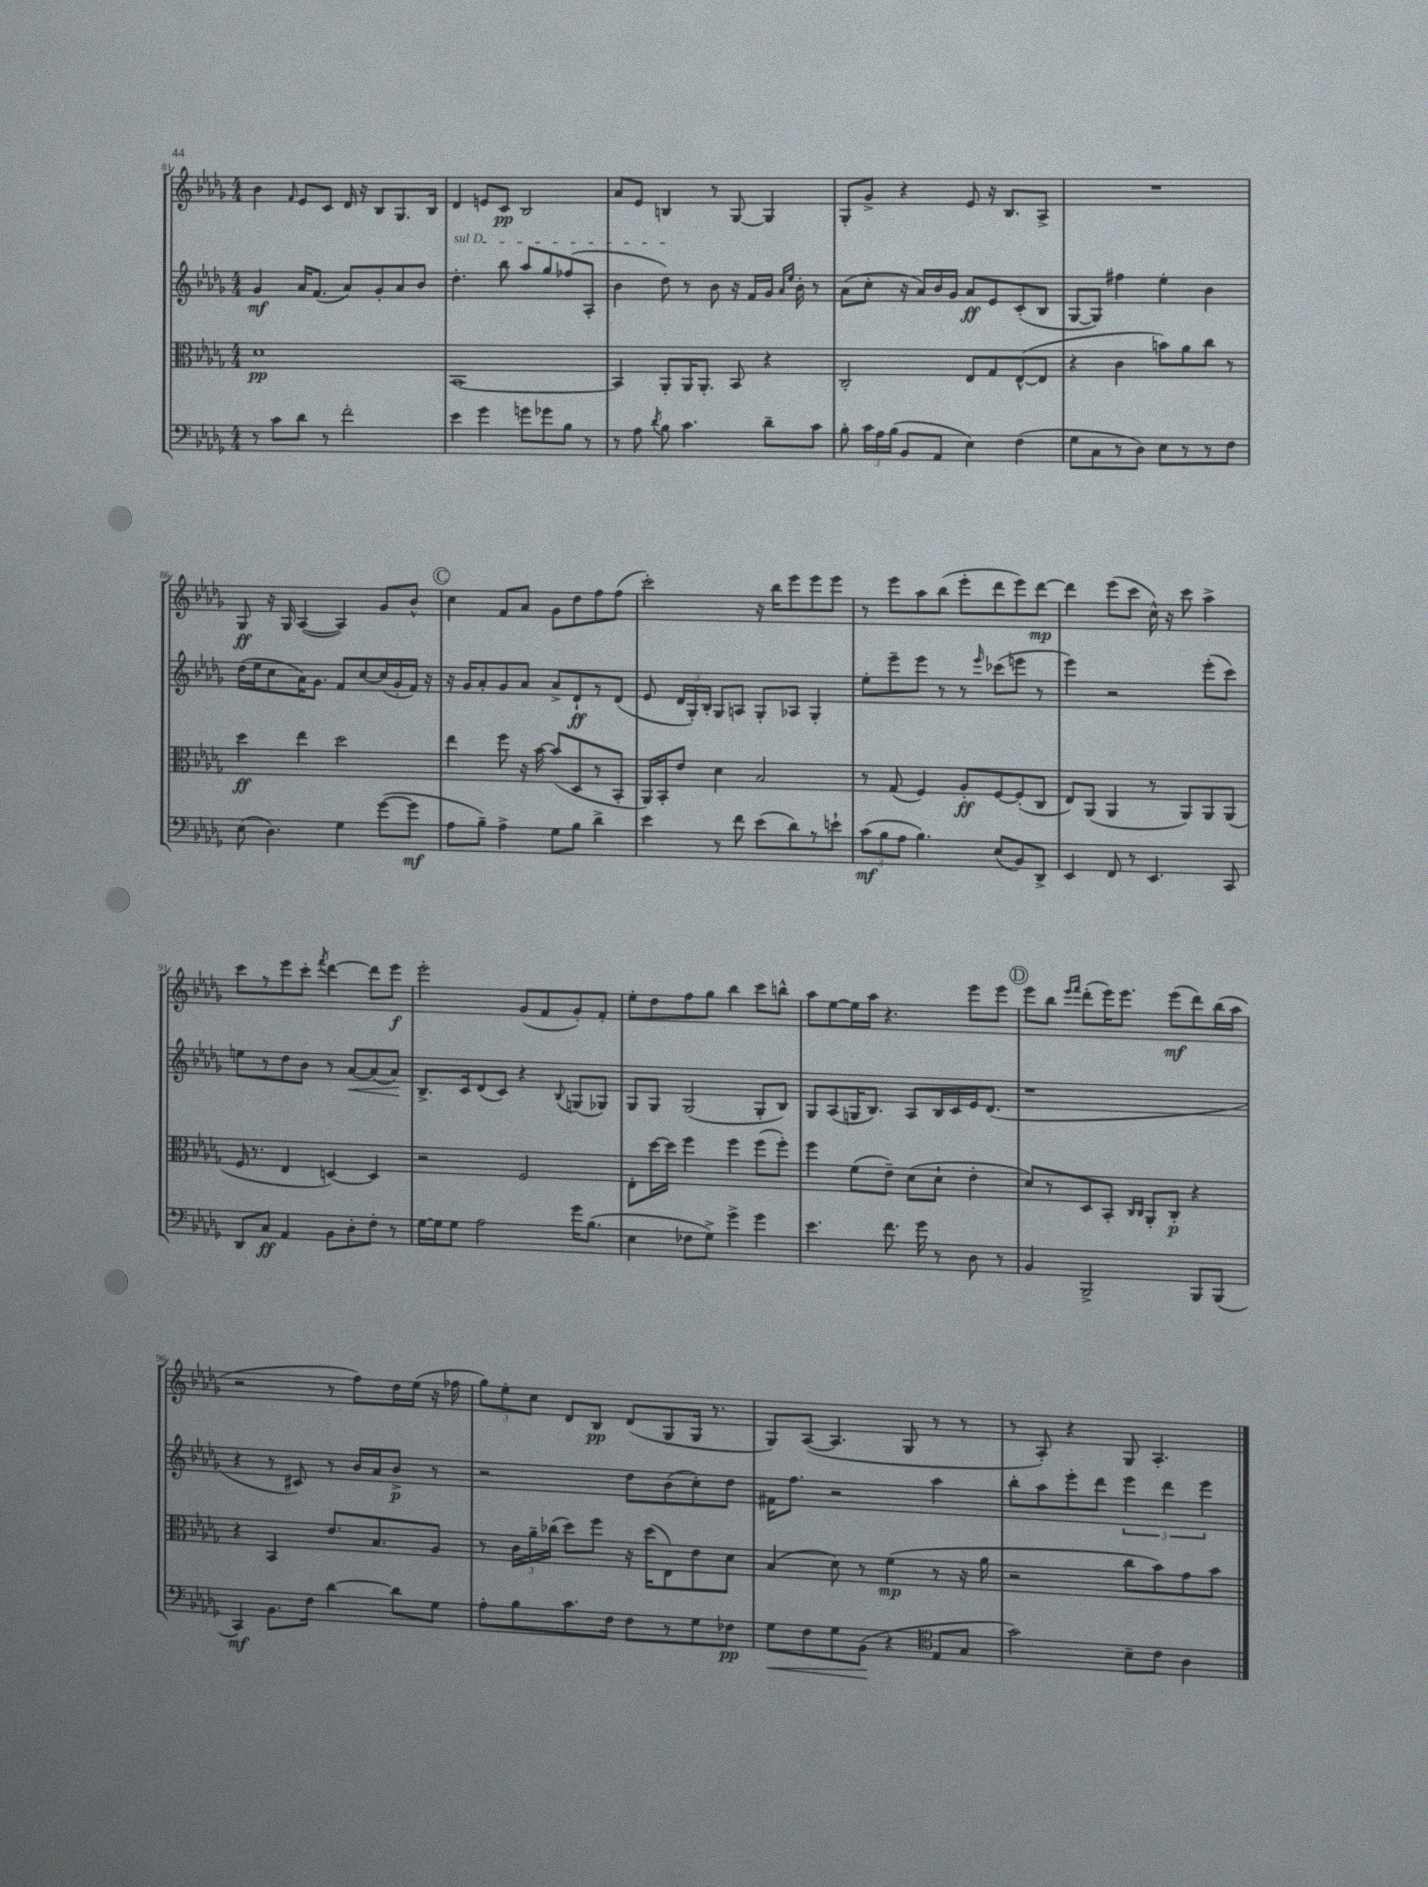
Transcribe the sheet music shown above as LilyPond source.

<<
\new StaffGroup <<
\new Staff = "s0" {
    \clef treble \key des \major \numericTimeSignature \time 4/4
    \autoBeamOff bes'4 \grace { f'16 } ees'8[ c'8] des'16 r16 bes8[ ges8. bes16] |
    des'4 e'8[ c'8]\pp bes2 |
    aes'8[ ees'8] b4 r8 ges8~ ges4 |
    ges8[-. ges'8]-> r4 ees'8 r16 bes8.[ aes8]-> |
    R1 |
    ges8\ff r16 ges16 aes4~( aes4) ges'8[ bes'8]-^ |
    \mark \markup { \circle "C" } c''4 f'8[ aes'8] ges'8[ des''8 f''8 f''8]( |
    c'''2-.) r16 bes''16[ ees'''8 ees'''8 ees'''8] |
    r8 ees'''8[ aes''8 bes''8]( ees'''8[-. des'''8 ees'''8) des'''8]~\mp |
    des'''4 ees'''8[( c'''8] c''16-^) r16 c'''8 aes''4-> |
    c'''8[ r8 ees'''8 c'''8]-. \acciaccatura { f'''8 } des'''4~ des'''8[ ees'''8]\f |
    ees'''2-. ges'8[( f'8 ges'8-.) f'8]-. |
    ees''8[-. des''8 f''8 ges''8] bes''4 c'''8[ b''8]-^ |
    aes''8[ ees''8~ ees''16 aes''16] r4. ees'''8[ ees'''8] |
    \mark \markup { \circle "D" } ees'''8[ bes''8] \grace { ees'''16[ f'''16] } des'''8[-.( ees'''16) ees'''8.] ees'''8[\mf( des'''8) bes''16( aes''16] |
    r2 r8 f''8[) des''16 ees''16]( r16 fes''16 |
    \tuplet 3/2 { ges''8[) ees''8-. c''8] } des'8[ bes8]\pp des'8[( ges8 ges16] r8. |
    ges8[) aes8]~( aes4. ges8 r8 r8 |
    r8 aes8-.) r4 ges8 aes4.-. \bar "|." |
}
\new Staff = "s1" {
    \clef treble \key des \major \numericTimeSignature \time 4/4
    \autoBeamOff ges'4\mf aes'16[ f'8.]( aes'8[) ges'8-. aes'8 bes'8] |
    \once \override TextSpanner.bound-details.left.text = \markup { \italic "sul D" } des''4.-.\startTextSpan bes''8 aes''8[ ges''8 fes''8( aes8]-. |
    bes'4 des''8\stopTextSpan) r8 bes'8 r16 f'16[ ges'16] \grace { aes'16[ ees''16] } bes'16-. r8 |
    aes'8[( c''8]-. r16 aes'16[) bes'16 ges'16] aes'8[\ff ees'8 c'8-.( bes8] |
    ges8[~ ges8]) fis''4 ees''4-. bes'4 |
    des''16[( ees''16 c''8 aes'16) ges'8.] f'8[ c''8~ c''16( ges'16-. f'16]) r16 |
    \mark \markup { \circle "C" } r16 ges'16[ aes'8-. ges'8 aes'8] aes'8[-> des'8-!\ff r8 des'8]( |
    ees'8 \tuplet 3/2 { des'16[ ges16-.) bes16]-. } ges8[ a8] ges8[-. aes8] ges4-. |
    ees''8[-. ees'''8-- ees'''8] r8 r8 \grace { ees'''16 } ces'''8[( e'''8] r8 |
    ees'''4) r2 ees'''8[-.( c'''8]) |
    e''8[ r8 des''8 bes'8] r8 aes'8[~\< aes'8( aes'8]\!) |
    bes8.[-> c'16 des'8( c'8]) r4 \appoggiatura { bes8 } g8[( ges8]) |
    ges8[ ges8] ges2( ges8[-. bes8]) |
    ges8[ aes8( g16 bes8.]) aes8[ bes16 c'16 ees'16 des'8.]( |
    \mark \markup { \circle "D" } r1 |
    r4 r8 cis'8) r8 bes'16[ aes'16 bes'8]->\p r8 |
    r2 des''8[ bes'8( c''8-.) des''8] |
    fis'16[ f''8.] r2 aes''4 |
    bes''8[-. aes''8 ees'''8-. des'''8] \tuplet 3/2 { ees'''4 des'''4 ees'''4 } \bar "|." |
}
\new Staff = "s2" {
    \clef alto \key des \major \numericTimeSignature \time 4/4
    \autoBeamOff des'1\pp |
    bes,1~ |
    bes,4 aes,8[-. aes,16 aes,8.]-. bes,8 r4 |
    c2-. ees8[ ges8 ees8~-^( ees8] |
    r4 c'4 b'8[) aes'8 c''8] r8 |
    des''4\ff ees''4 des''2 |
    \mark \markup { \circle "C" } ees''4 f''8 r16 bes'16~ bes'8[( des8 r8 bes,8]-. |
    aes,16[) bes,16-. ees'8] des'4 bes2 |
    r8 ges8( f4) aes8[-.\ff f8~ f8-.( c8] |
    ees8[) aes,8]( aes,4 r8 aes,8[) aes,8 aes,8]( |
    f16 r8. ees4 d4~) d4 |
    r2 f2 |
    ees8[-. des''16~ des''16] f''4 f''4 f''8[( f''8]-.) |
    f''4 f'8[( ees'8]--) des'8[( des'8]-! ees'4-. |
    \mark \markup { \circle "D" } des'8[) r8 des8 bes,8]-. \grace { c16[ c16] } aes,8[-. c8]-.\p r4 |
    r4 bes,4 ees'8.[ bes8. aes8] |
    r8 \tuplet 3/2 { c'16[ aes'16-- ces''16]( } des''8[) f''8] r16 des''16[( ees8) ees'8 des'8] |
    bes4( des'8) r8 f'4\mp( r8 r16 aes'16 |
    r2 c''8[ bes'8) ges'8 bes'8] \bar "|." |
}
\new Staff = "s3" {
    \clef bass \key des \major \numericTimeSignature \time 4/4
    \autoBeamOff r8 c'8[ des'8] r8 f'2-. |
    ees'4 ges'4 g'8[ ges'8 bes8] r8 |
    r8 aes8 \acciaccatura { des'8 } bes8 c'4. des'8[-- c'8] |
    bes8-. \tuplet 3/2 { c'16[ aes16 bes16]( } bes,8[ aes,8] ees4) f4( |
    ges8[ c8 r8 des8]) ees8[ r8 r8 f8] |
    ees8( des4.) ges4 ges'8[~( ges'8]\mf |
    \mark \markup { \circle "C" } aes8[ bes8]--) aes4-> ges8[ bes8] des'4-> |
    ees'4 r8 f'8 ees'8[( des'8) r8 e'8]-! |
    \tuplet 3/2 { c'8[\mf( bes8 aes8] } bes4.) ees8[( bes,8) des,8]-> |
    ees,4 f,8 r8 ees,4. c,8 |
    des,8[ c8]\ff aes,4 bes,8[ des8-. f8]-. r8 |
    ges16[~ ges16 ges8] aes2 ges'16[ bes8.]( |
    ees4 fes8[ ges8]->) ges'4-> ges'4 |
    ees'4. f'8. ges'16 r8 des8 r8 |
    \mark \markup { \circle "D" } bes,4 bes,,2-> bes,,8[ bes,,8]( |
    c,4\mf) bes,8.[ f16] des'4~ des'8[ ges8] |
    aes8[-. bes8 c'8. f16] f8[ r8 ges8 fes8]\pp |
    ges8[\< f8 ges8 bes,8]\!( r4 \clef tenor ees8[ ges8] |
    ges'2) bes8[-- c'8] aes4 \bar "|." |
}
>>
>>
\layout { \context { \Score currentBarNumber = #81 } }
